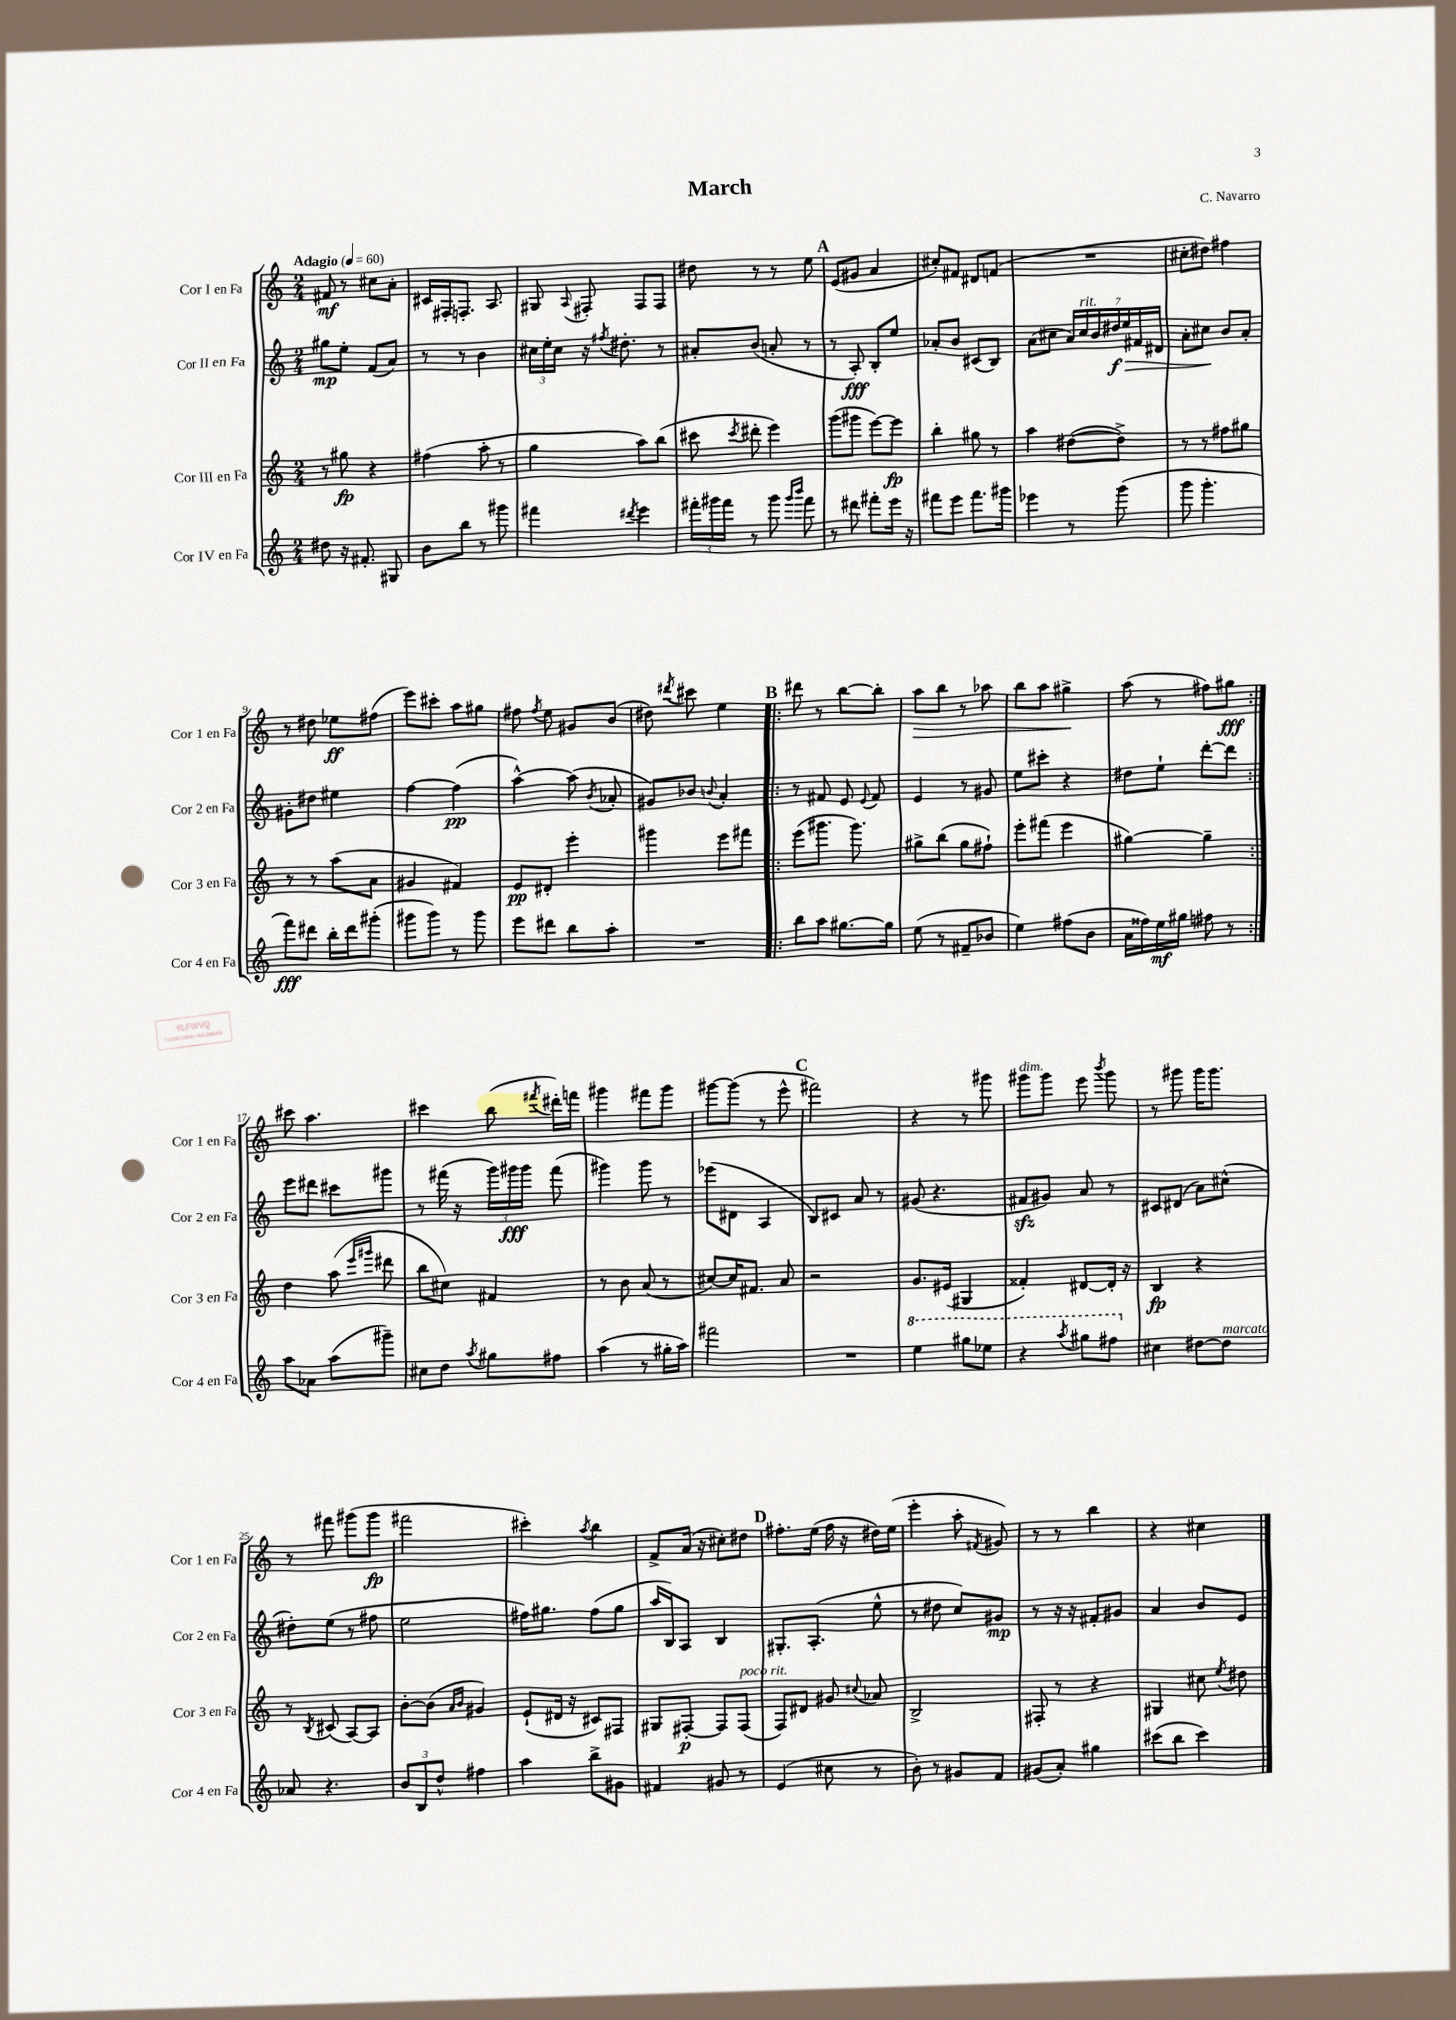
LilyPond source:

\header { title = "March" composer = "C. Navarro" }
<<
\new StaffGroup <<
\new Staff = "s0" \with { instrumentName = "Cor I en Fa" shortInstrumentName = "Cor 1 en Fa" } {
    \clef treble \key c \major \numericTimeSignature \time 2/4 \tempo "Adagio" 4 = 60
    \autoBeamOff fis'8\mf r8 cis''8[ a'8]-. |
    cis'16[ fis16-. f8.]-. a8. |
    gis8 \appoggiatura { a8 } fis8-. fis8[ fis8] |
    dis''8 r8 r8 e''8 |
    \mark \markup { \bold "A" } e'8[( gis'8] a'4 |
    cis''8[-.) fis'8] dis'8[ f'8]( |
    R2 |
    cis''8[-. dis''8]) fis''4 |
    r8 dis''8 ees''8[\ff fis''8]( |
    e'''8[) cis'''8]-. a''8[ gis''8] |
    fis''8 \acciaccatura { fis''8 } e''8 gis'8[ b'8]( |
    dis''8) \acciaccatura { dis'''8 } cis'''8 e''4 |
    \repeat volta 2 { \mark \markup { \bold "B" } dis'''8 r8 b''8[~ b''8]-. |
    a''8[\> b''8] r8 aes''8 |
    b''8[ a''8] gis''4->\! |
    a''8( r8 fis''8[) gis''8]\fff | }
    cis'''8 a''4. |
    cis'''4 b''8( \acciaccatura { fis'''8 } dis'''16[-.) f'''16] |
    gis'''4 fis'''8[ gis'''8] |
    gis'''8[~ gis'''8]( r8 e'''8-^ |
    \mark \markup { \bold "C" } fis'''2) |
    r4 r8 gis'''8 |
    gis'''8[^\markup { \italic "dim." } gis'''8] e'''8 \acciaccatura { b'''8 } gis'''8 |
    r8 gis'''8 gis'''16[ gis'''8.] |
    r8 fis'''8 gis'''8[( gis'''8]\fp |
    fis'''2 |
    cis'''4-.) \acciaccatura { a''8 } b''4 |
    f'8[-> a'16]( r16 cis''8[-.) dis''8] |
    \mark \markup { \bold "D" } fis''8.[-. e''16]( fis''16 r16 dis''16[) e''16]( |
    e'''4-. a''8-. \acciaccatura { fis'8 } gis'8) |
    r8 r8 b''4 |
    r4 cis''4 \bar "|." |
}
\new Staff = "s1" \with { instrumentName = "Cor II en Fa" shortInstrumentName = "Cor 2 en Fa" } {
    \clef treble \key c \major \numericTimeSignature \time 2/4
    \autoBeamOff gis''8[\mp e''8]-. f'8[( a'8]) |
    r8 r8 b'4 |
    \tuplet 3/2 { cis''16[ e''16-. cis''16] } r16 \acciaccatura { fis''8 } dis''8.-. r8 |
    ais'8[-. b'8]( a'8-. r8 |
    \mark \markup { \bold "A" } r8 a8-.\fff) b8[-. e''8] |
    aes'8[-. b'8] cis'8[( b8]) |
    a'8[( cis''8] \tuplet 7/4 { a'16[) cis''16^\markup { \italic "rit." } b'16 dis''16\f\> e''16 fis'16 dis'16] } |
    a'8[-. cis''8]\! b'8[ a'8]-. |
    gis'8[-. dis''8] eis''4 |
    f''4~ f''4\pp( |
    a''4~-^) a''8( \acciaccatura { b'8 } aes'8-. |
    gis'8[) bes'8] \appoggiatura { b'8 } a'4-. |
    \repeat volta 2 { \mark \markup { \bold "B" } r8 fis'8 e'8 \appoggiatura { e'8 } fis'8 |
    e'4 r8 gis'8 |
    e''8[ cis'''8]-. r4 |
    dis''8[ e''8]-! d'''8[~-. d'''8] | }
    e'''8[ dis'''8] cis'''8[ gis'''8] |
    r8 fis'''16( r16 \tuplet 3/2 { g'''16[) gis'''16\fff gis'''16] } fis'''8( |
    gis'''4) gis'''8 r8 |
    ees'''8[( dis'8] a4 |
    \mark \markup { \bold "C" } b8[) cis'8] a'8 r8 |
    gis'8( r4. |
    fis'8[\sfz gis'8]) a'8 r8 |
    cis'8[ dis'8]( a'8[) cis''8]-^( |
    dis''8[-.) e''8]( r8 fis''8 |
    e''2 |
    fis''16[) gis''8.] fis''8[( gis''8] |
    a''16[ b16) a8] b4 |
    \mark \markup { \bold "D" } gis8.[-. a8.]-.( e''8-^ |
    r8 dis''8 c''8[) gis'8]\mp |
    r8 r16 r16 fis'8[-. gis'8] |
    a'4 b'8[ e'8] \bar "|." |
}
\new Staff = "s2" \with { instrumentName = "Cor III en Fa" shortInstrumentName = "Cor 3 en Fa" } {
    \clef treble \key c \major \numericTimeSignature \time 2/4
    \autoBeamOff r8 gis''8\fp r4 |
    fis''4( a''8-. r8 |
    g''4 a''8[) b''8]( |
    cis'''8 \acciaccatura { cis'''8 } dis'''8-. e'''4) |
    \mark \markup { \bold "A" } g'''8[( gis'''8] e'''8[~) e'''8]\fp |
    b''4-. gis''8 r8 |
    a''4 dis''8[~( dis''8]->) |
    r8 r8 fis''8[ gis''8] |
    r8 r8 a''8[( a'8] |
    gis'4 fis'4) |
    e'8[\pp dis'8]-. e'''4-. |
    gis'''4 e'''8[ fis'''8] |
    \repeat volta 2 { \mark \markup { \bold "B" } e'''8[( gis'''8.] gis'''8.) |
    gis''8[-> b''8]( gis''8[ fis''8]-!) |
    e'''8[-. fis'''8]( e'''4 |
    gis''4~) gis''4-- | }
    d''4 a''8( \grace { e'''16[ gis'''16] } dis'''8 |
    b''8[ cis''8]) fis'4 |
    r8 b'8 a'8( r8 |
    cis''8[~) cis''16 fis'8.] a'8 |
    \mark \markup { \bold "C" } r2 |
    g'8.[ eis'16]( gis4 |
    fisis'4-.) dis'8[~ dis'16]-. r16 |
    b4\fp r4 |
    r8 \acciaccatura { b8 } cis'8( a8[~) a8] |
    b'8[~-. b'8]( \grace { a'16[ b'16] } gis'4) |
    e'8[-!( dis'16] r16 cis'8[) fis8] |
    gis8[ fis8]~-.\p fis8[ fis8]^\markup { \italic "poco rit." }( |
    \mark \markup { \bold "D" } f8[) dis'8] gis'8 \appoggiatura { cis''8 } aes'8 |
    b2-> |
    fis8-. r8 r4 |
    gis4 cis''8 \acciaccatura { e''8 } dis''8 \bar "|." |
}
\new Staff = "s3" \with { instrumentName = "Cor IV en Fa" shortInstrumentName = "Cor 4 en Fa" } {
    \clef treble \key c \major \numericTimeSignature \time 2/4
    \autoBeamOff dis''8 r16 fis'8.-. gis8 |
    b'8[ b''8] r8 gis'''8 |
    fis'''4 \acciaccatura { dis'''8 } e'''4 |
    \tuplet 3/2 { fis'''16[-. gis'''16 fis'''16] } r8 gis'''8 \grace { gis'''16[ b'''16] } fis'''8 |
    \mark \markup { \bold "A" } r8 dis'''8 fis'''8[-. e'''16] r16 |
    fis'''8[ e'''8] fis'''8.[ gis'''16] |
    ees'''4 r8 g'''8( |
    g'''8 g'''4.-. |
    f'''8[\fff) dis'''8] b''16[-. dis'''16 gis'''8]-.( |
    gis'''8[ gis'''8]) r8 gis'''8 |
    e'''8[ dis'''8] b''8[ a''8]-. |
    R2 |
    \repeat volta 2 { \mark \markup { \bold "B" } b''8[ a''8] gis''8.[~ gis''16] |
    e''8( r8 fis'8[-- bes'8] |
    e''4) fis''8[( b'8] |
    a'16[ fisis''16) e''16\mf gis''16] fis''8 r8 | }
    a''8[ aes'8] a''8[( gis'''8]--) |
    cis''8[ d''8] \acciaccatura { a''8 } gis''8[ fis''8] |
    a''4( r8 gis''16[-. a''16]) |
    fis'''2 |
    \mark \markup { \bold "C" } R2 |
    \ottava #1 e'''4 gis'''8[ ees'''8] |
    r4 \acciaccatura { a'''8 } gis'''8[ fis'''8] \ottava #0 |
    cis''4 dis''8[~ dis''8]^\markup { \italic "marcato" } |
    aes'8 r4. |
    \tuplet 3/2 { b'8[ b8 d''8]-^ } fis''4 |
    a''4 b''8[-> gis'8] |
    fis'4 gis'8 r8 |
    \mark \markup { \bold "D" } e'4( cis''8 r8 |
    b'8-.) r8 gis'8[ f'8] |
    gis'8[( a'8]-.) gis''4 |
    cis'''8[( b''8] cis'''4) \bar "|." |
}
>>
>>
